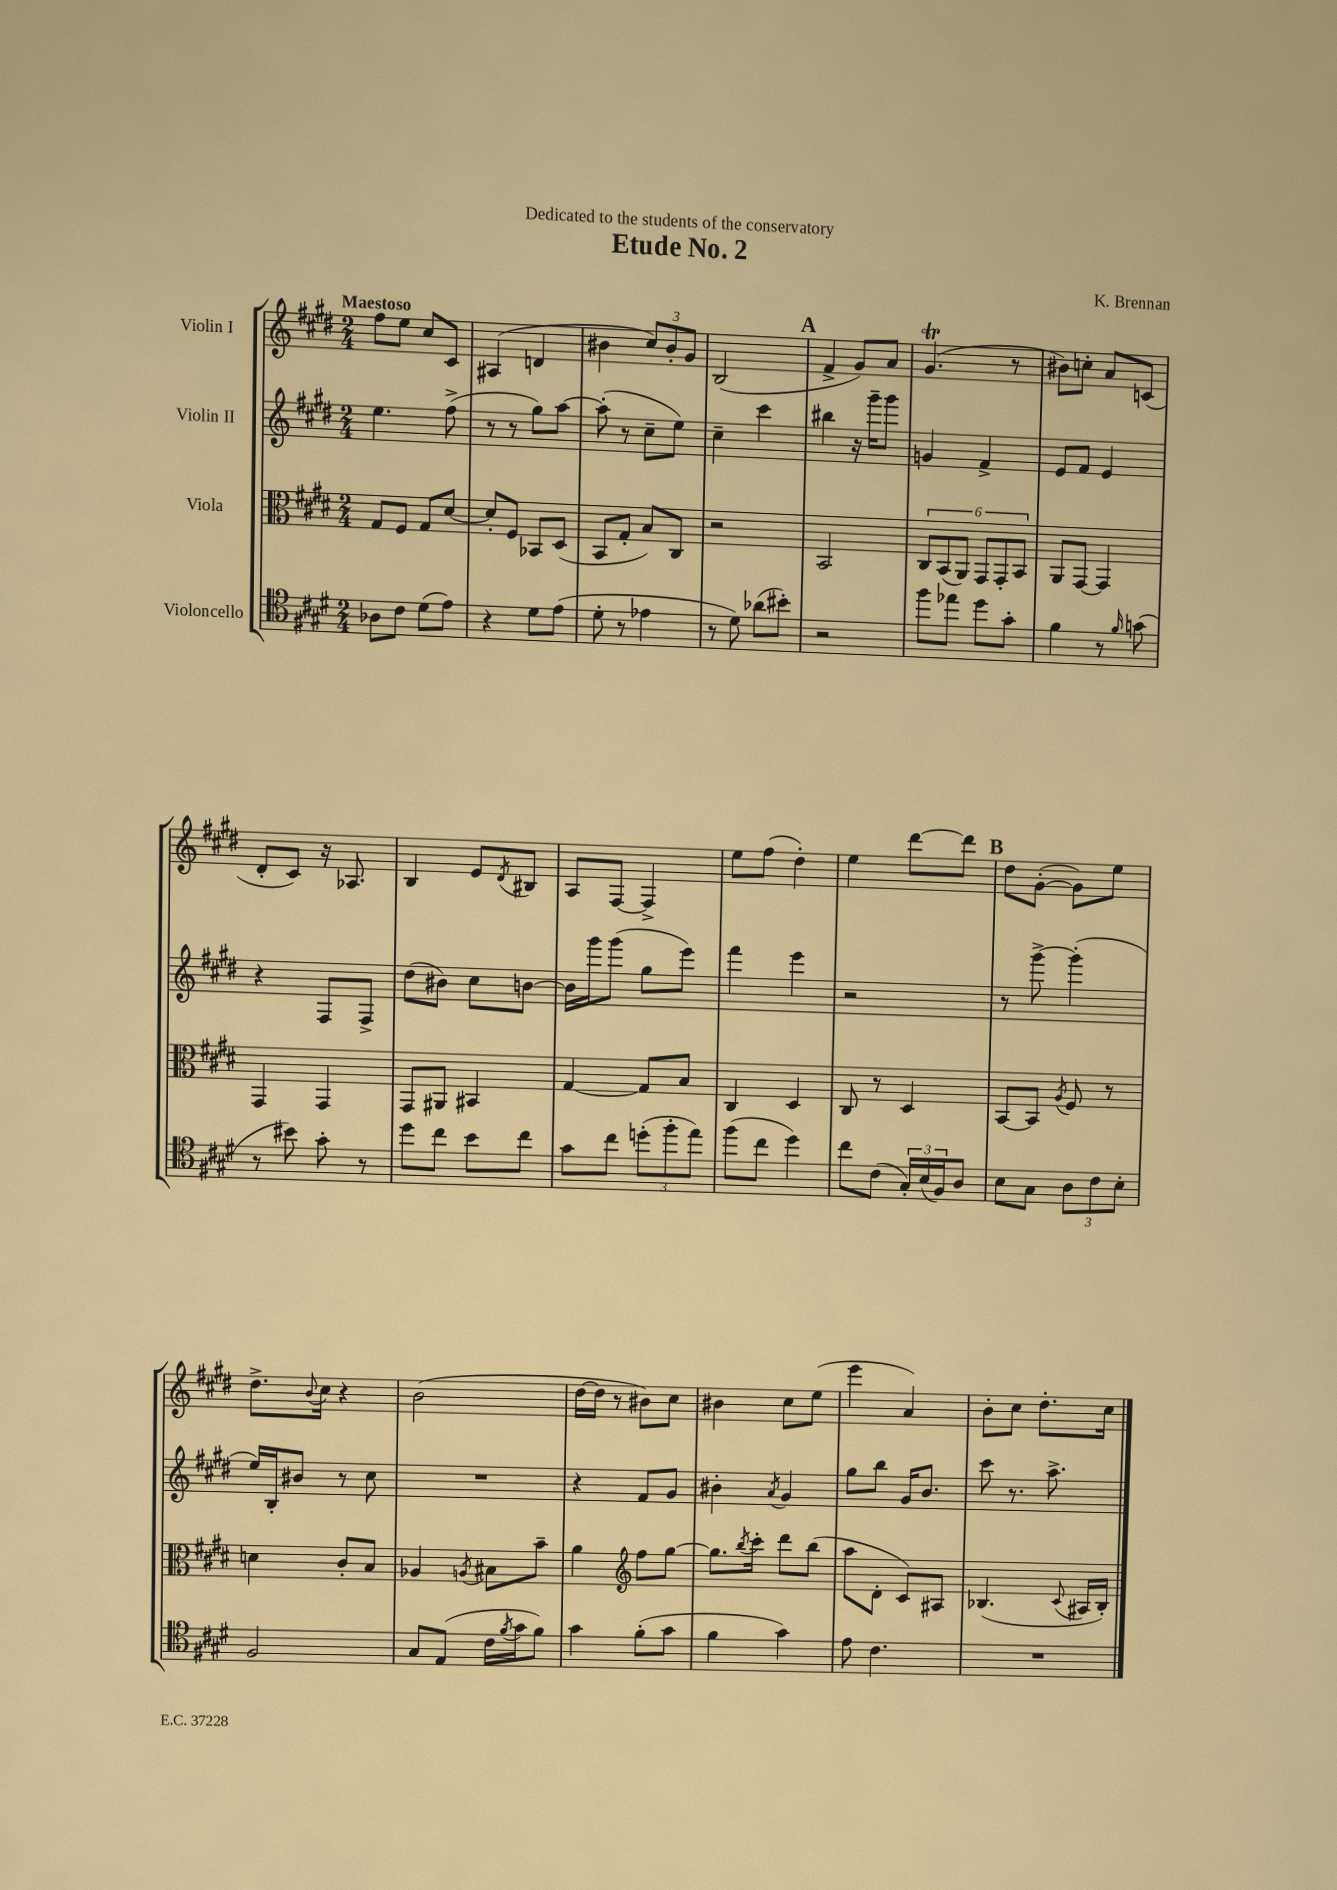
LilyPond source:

\header { title = "Etude No. 2" composer = "K. Brennan" dedication = "Dedicated to the students of the conservatory" }
<<
\new StaffGroup <<
\new Staff = "s0" \with { instrumentName = "Violin I" } {
    \clef treble \key e \major \numericTimeSignature \time 2/4 \tempo "Maestoso"
    fis''8 e''8 cis''8 cis'8 |
    ais4( d'4 |
    bis'4 \tuplet 3/2 { cis''8) bis'8-. gis'8 } |
    b2( |
    \mark \markup { \bold "A" } fis'4-> gis'8) a'8 |
    gis'4.\trill( r8 |
    bis'8) c''8-. a'8 c'8( |
    dis'8-. cis'8) r16 aes8. |
    b4 e'8 \acciaccatura { dis'8 } bis8 |
    a8 fis8~ fis4-> |
    e''8 fis''8( dis''4-.) |
    e''4 dis'''8~ dis'''8 |
    \mark \markup { \bold "B" } dis''8 gis'8~-.( gis'8) e''8 |
    dis''8.-> \appoggiatura { b'8 } cis''16 r4 |
    b'2( |
    dis''16~ dis''16 r8 bis'8) cis''8 |
    bis'4 cis''8 e''8( |
    e'''4 a'4) |
    b'8-. cis''8 dis''8.-. cis''16 \bar "|." |
}
\new Staff = "s1" \with { instrumentName = "Violin II" } {
    \clef treble \key e \major \numericTimeSignature \time 2/4
    e''4. fis''8->( |
    r8 r8 gis''8) a''8~ |
    a''8-.( r8 cis''8-- e''8) |
    cis''4-- cis'''4 |
    \mark \markup { \bold "A" } bis''4 r16 gis'''16-- gis'''8 |
    g'4 fis'4-> |
    e'8 fis'8 e'4 |
    r4 fis8 fis8-> |
    dis''8( bis'8) cis''8 b'8~ |
    b'16 gis'''16 gis'''8( gis''8 e'''8) |
    fis'''4 e'''4 |
    r2 |
    \mark \markup { \bold "B" } r8 gis'''8~-> gis'''4-.( |
    e''16) b16-. bis'8 r8 cis''8 |
    R2 |
    r4 fis'8 gis'8 |
    bis'4-. \acciaccatura { a'8 } gis'4 |
    gis''8 b''8 gis'16 b'8. |
    cis'''8 r8. a''8.-> \bar "|." |
}
\new Staff = "s2" \with { instrumentName = "Viola" } {
    \clef alto \key e \major \numericTimeSignature \time 2/4
    gis8 fis8 gis8 dis'8~ |
    dis'8-. fis8 bes,8 dis8( |
    b,8 gis8-. b8) cis8 |
    r2 |
    \mark \markup { \bold "A" } b,2 |
    \tuplet 6/4 { cis8 b,8( a,8) gis,8 gis,8-. b,8 } |
    a,8 gis,8~ gis,4 |
    gis,4 gis,4 |
    gis,8 ais,8 bis,4 |
    gis4~ gis8 b8 |
    cis4 dis4 |
    cis8 r8 dis4 |
    \mark \markup { \bold "B" } b,8~ b,8 \acciaccatura { a8 } fis8 r8 |
    d'4 cis'8-. b8 |
    aes4 \acciaccatura { a8 } bis8 b'8-- |
    a'4 \clef treble fis''8 gis''8~ |
    gis''8. \acciaccatura { b''8 } cis'''16-. dis'''8 b''8( |
    a''8 dis'8-. cis'8) ais8 |
    bes4.( \appoggiatura { cis'8 } ais16 bes16-.) \bar "|." |
}
\new Staff = "s3" \with { instrumentName = "Violoncello" } {
    \clef tenor \key e \major \numericTimeSignature \time 2/4
    aes8 cis'8 dis'8( e'8) |
    r4 dis'8 e'8( |
    dis'8-. r8 ees'4 |
    r8 dis'8) aes'8( bis'8-.) |
    \mark \markup { \bold "A" } r2 |
    fis''8 ees''8 dis''8 gis'8-. |
    fis'4 r8 \grace { fis'16 } g'8( |
    r8 bis'8) gis'8-. r8 |
    dis''8 cis''8 b'8 cis''8 |
    gis'8 cis''8 \tuplet 3/2 { d''8-.( fis''8-. e''8) } |
    fis''8( cis''8 dis''4) |
    cis''8 cis'8( \tuplet 3/2 { gis16-.) b16( fis16) } a8 |
    \mark \markup { \bold "B" } b8 gis8 \tuplet 3/2 { a8 cis'8 b8-. } |
    fis2 |
    gis8 e8( cis'16 \acciaccatura { fis'8 } gis'16 fis'8) |
    gis'4 fis'8-.( gis'8 |
    fis'4 gis'4) |
    e'8 cis'4. |
    R2 \bar "|." |
}
>>
>>
\layout { \context { \Score \remove "Bar_number_engraver" } }
